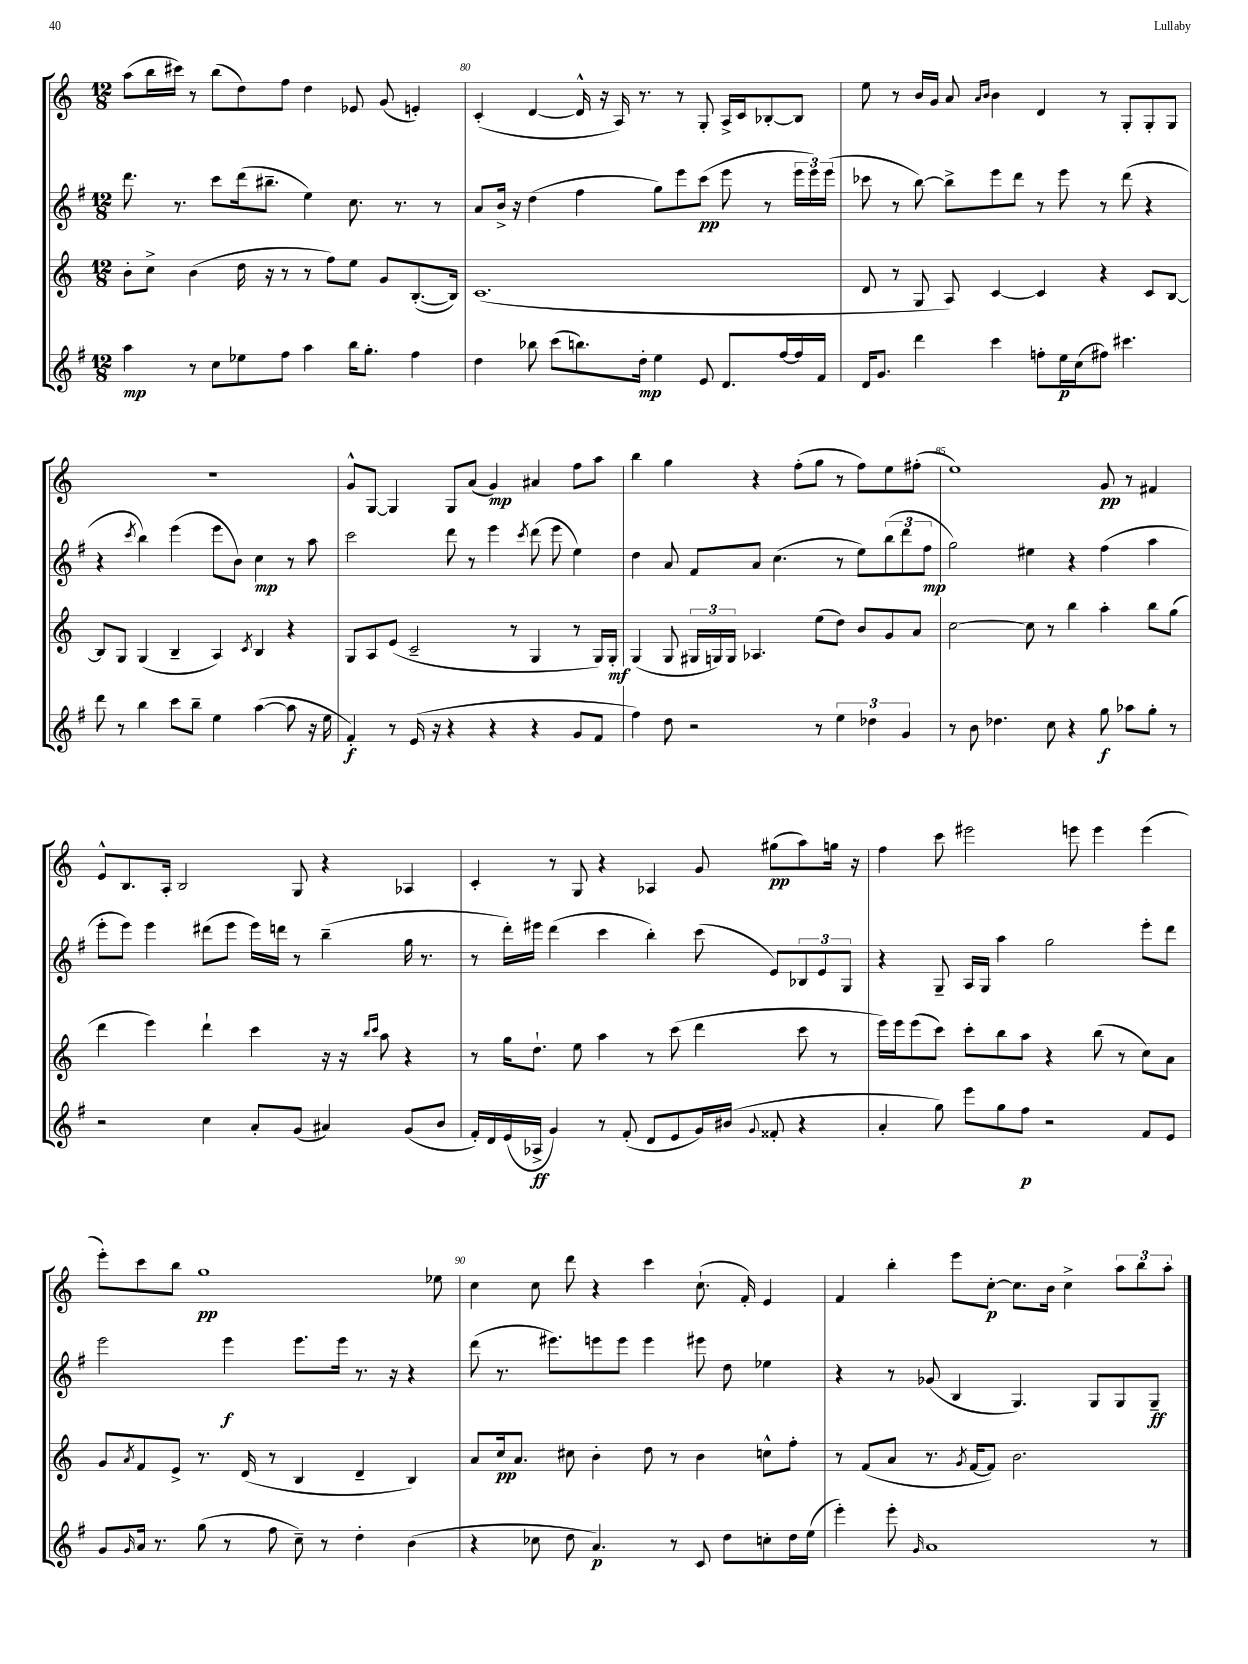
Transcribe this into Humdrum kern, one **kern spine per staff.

**kern	**kern	**kern	**kern
*staff4	*staff3	*staff2	*staff1
*clefG2	*clefG2	*clefG2	*clefG2
*k[f#]	*k[]	*k[f#]	*k[]
*M12/8	*M12/8	*M12/8	*M12/8
4aa	8b'	8.ddd	(8aa
.	8cc^	.	16bb
.	.	8.r	16ccc#)
8r	(4b	.	8r
8cc	.	8ccc	(8bb
8ee-	16dd	(16ddd	8dd)
.	16r	8.bb#~	.
8ff#	8r	.	8ff
4aa	8r	4ee)	4dd
.	8ff)	.	.
16bb	8ee	8.cc	8e-
8.gg'	.	.	.
.	8g	.	(8g
.	.	8.r	.
4ff#	([8.B'	.	4e')
.	.	8r	.
.	16B])	.	.
=	=	=	=
4dd	(1.c	8a	(4c'
.	.	16b^	.
.	.	16r	.
8bb-	.	(4dd	[4d
(8ccc	.	.	.
8.bb)	.	4ff#	16d^^]
.	.	.	16r
.	.	.	16A)
16dd'	.	.	8.r
4ee	.	8gg)	.
.	.	8eee	8r
8e	.	(8ccc	8G'
8.d	.	8eee	16A^
.	.	.	16c
.	.	8r	[8B-'
[16ff#	.	.	.
16ff#]	.	24eee	8B-]
.	.	24eee)	.
16f#	.	.	.
.	.	(24eee	.
=	=	=	=
16d	8d	8ccc-	8ee
8.g	.	.	.
.	8r	8r	8r
4ddd	8G	[8bb)	16b
.	.	.	16g
.	8A)	8bb^]	8a
.	.	.	16qqa
.	.	.	16qqb
4ccc	[4c	8eee	4b
.	.	8ddd	.
8ff'	4c]	8r	4d
16ee	.	8eee	.
(16cc	.	.	.
8ff#)	4r	8r	8r
4.ccc#	.	(8ddd	8G'
.	8c	4r	8G'
.	[8B	.	8G
=	=	=	=
8ddd	8B]	4r	1.r
8r	8G	.	.
.	.	8qccc	.
4bb	(4G	4bb)	.
8ccc	4B~	(4eee	.
8bb~	.	.	.
4ee	4A)	8eee	.
.	.	8b)	.
.	8qc	.	.
([4aa	4B	4cc	.
8aa]	4r	8r	.
16r	.	8aa	.
16ee	.	.	.
=	=	=	=
4f#')	8G	2ccc	8g^^
.	8A	.	[8G
8r	(8e	.	4G]
(16e	2c~	.	.
16r	.	.	.
4r	.	8ddd	8G
.	.	8r	(8a
4r	.	4eee	4g)
.	8r	.	.
.	.	8qccc	.
4r	4G	(8ddd	4a#
.	.	8eee	.
8g	8r	4ee)	8ff
8f#	16G)	.	8aa
.	16G'	.	.
=	=	=	=
4ff#)	(4G	4dd	4bb
8dd	8G	8a	4gg
2r	24G#	8f#	.
.	24G)	.	.
.	24G	.	.
.	4.A-	8a	4r
.	.	(4.cc	.
.	.	.	(8ff'
8r	(8ee	.	8gg
6ee	8dd)	8r	8r
.	8b	8ee)	8ff)
6dd-	.	.	.
.	8g	(12bb	8ee
6g	.	12ddd	.
.	8a	.	(8ff#'
.	.	12ff#	.
=	=	=	=
8r	[2cc	2gg)	1ee)
8b	.	.	.
4.dd-	.	.	.
.	8cc]	4ee#	.
8cc	8r	.	.
4r	4bb	4r	.
8gg	4aa'	(4ff#	8g
8aa-	.	.	8r
8gg'	8bb	4aa	4f#
8r	(8gg	.	.
=	=	=	=
2r	4ddd	8eee'	8e^^
.	.	8eee)	8.B
.	4eee)	4eee	.
.	.	.	16A'
.	.	.	2B
4cc	4ddd`	(8ddd#	.
.	.	8eee	.
8a'	4ccc	16eee)	.
.	.	16ddd	.
(8g	.	8r	8G
4a#)	16r	(4bb~	4r
.	16r	.	.
.	16qqbb	.	.
.	16qqccc	.	.
.	8aa	.	.
(8g	4r	16gg	4A-
.	.	8.r	.
8b	.	.	.
=	=	=	=
16f#')	8r	8r	4c'
16d	.	.	.
(16e	16gg	16ddd')	.
16A-^	8.dd`	16eee#	.
4g)	.	(4ddd	8r
.	8ee	.	8G
8r	4aa	4ccc	4r
(8f#'	.	.	.
8d	8r	4bb')	4A-
8e	(8ccc	.	.
16g)	4ddd	(8ccc	8g
(16b#	.	.	.
8qqg	.	.	.
8f##'	.	8e)	(8gg#
4r	8ccc	12B-	8aa)
.	.	12e	.
.	8r	.	16gg
.	.	12G	.
.	.	.	16r
=	=	=	=
4a'	16eee)	4r	4ff
.	16eee	.	.
.	(8eee	.	.
8gg)	8ccc)	8G~	8ccc
8eee	8ccc'	16A	2eee#
.	.	16G	.
8gg	8bb	4aa	.
8ff#	8aa	.	.
2r	4r	2gg	.
.	.	.	8eee
.	(8bb	.	4eee
.	8r	.	.
8f#	8cc)	8eee'	(4eee
8e	8a	8ddd	.
=	=	=	=
8g	8g	2eee	8eee')
16qqg	8qa	.	.
16a	8f	.	8ccc
8.r	.	.	.
.	8e^	.	8bb
(8gg	8.r	.	1gg
8r	.	4eee	.
.	(16d	.	.
8ff#	8r	.	.
8cc~)	4B	8.eee	.
8r	.	.	.
.	.	16eee	.
4dd'	4d~	8.r	.
.	.	16r	.
(4b	4B)	4r	.
.	.	.	8ee-
=	=	=	=
4r	8a	(8ddd	4cc
.	16cc	8.r	.
.	8.a	.	.
8cc-	.	.	8cc
.	.	8.eee#)	.
8dd	8cc#	.	8ddd
4.a)	4b'	8eee	4r
.	.	8eee	.
.	8dd	4eee	4ccc
8r	8r	.	.
8c	4b	8eee#	(8.cc`
8dd	.	8dd	.
.	.	.	16f')
8cc'	8cc^^	4ee-	4e
16dd	8ff'	.	.
(16ee	.	.	.
=	=	=	=
4eee')	8r	4r	4f
.	(8f	.	.
8eee'	8a	8r	4bb'
16qqg	.	.	.
1a	8.r	(8g-	.
.	.	4B	8eee
.	8qg	.	.
.	[16f	.	.
.	8f])	.	[8cc'
.	2.b	4.G)	8.cc]
.	.	.	16b
.	.	.	4cc^
.	.	8G	.
.	.	8G	12aa
.	.	.	12bb
8r	.	8G~	.
.	.	.	12aa'
==	==	==	==
*-	*-	*-	*-
